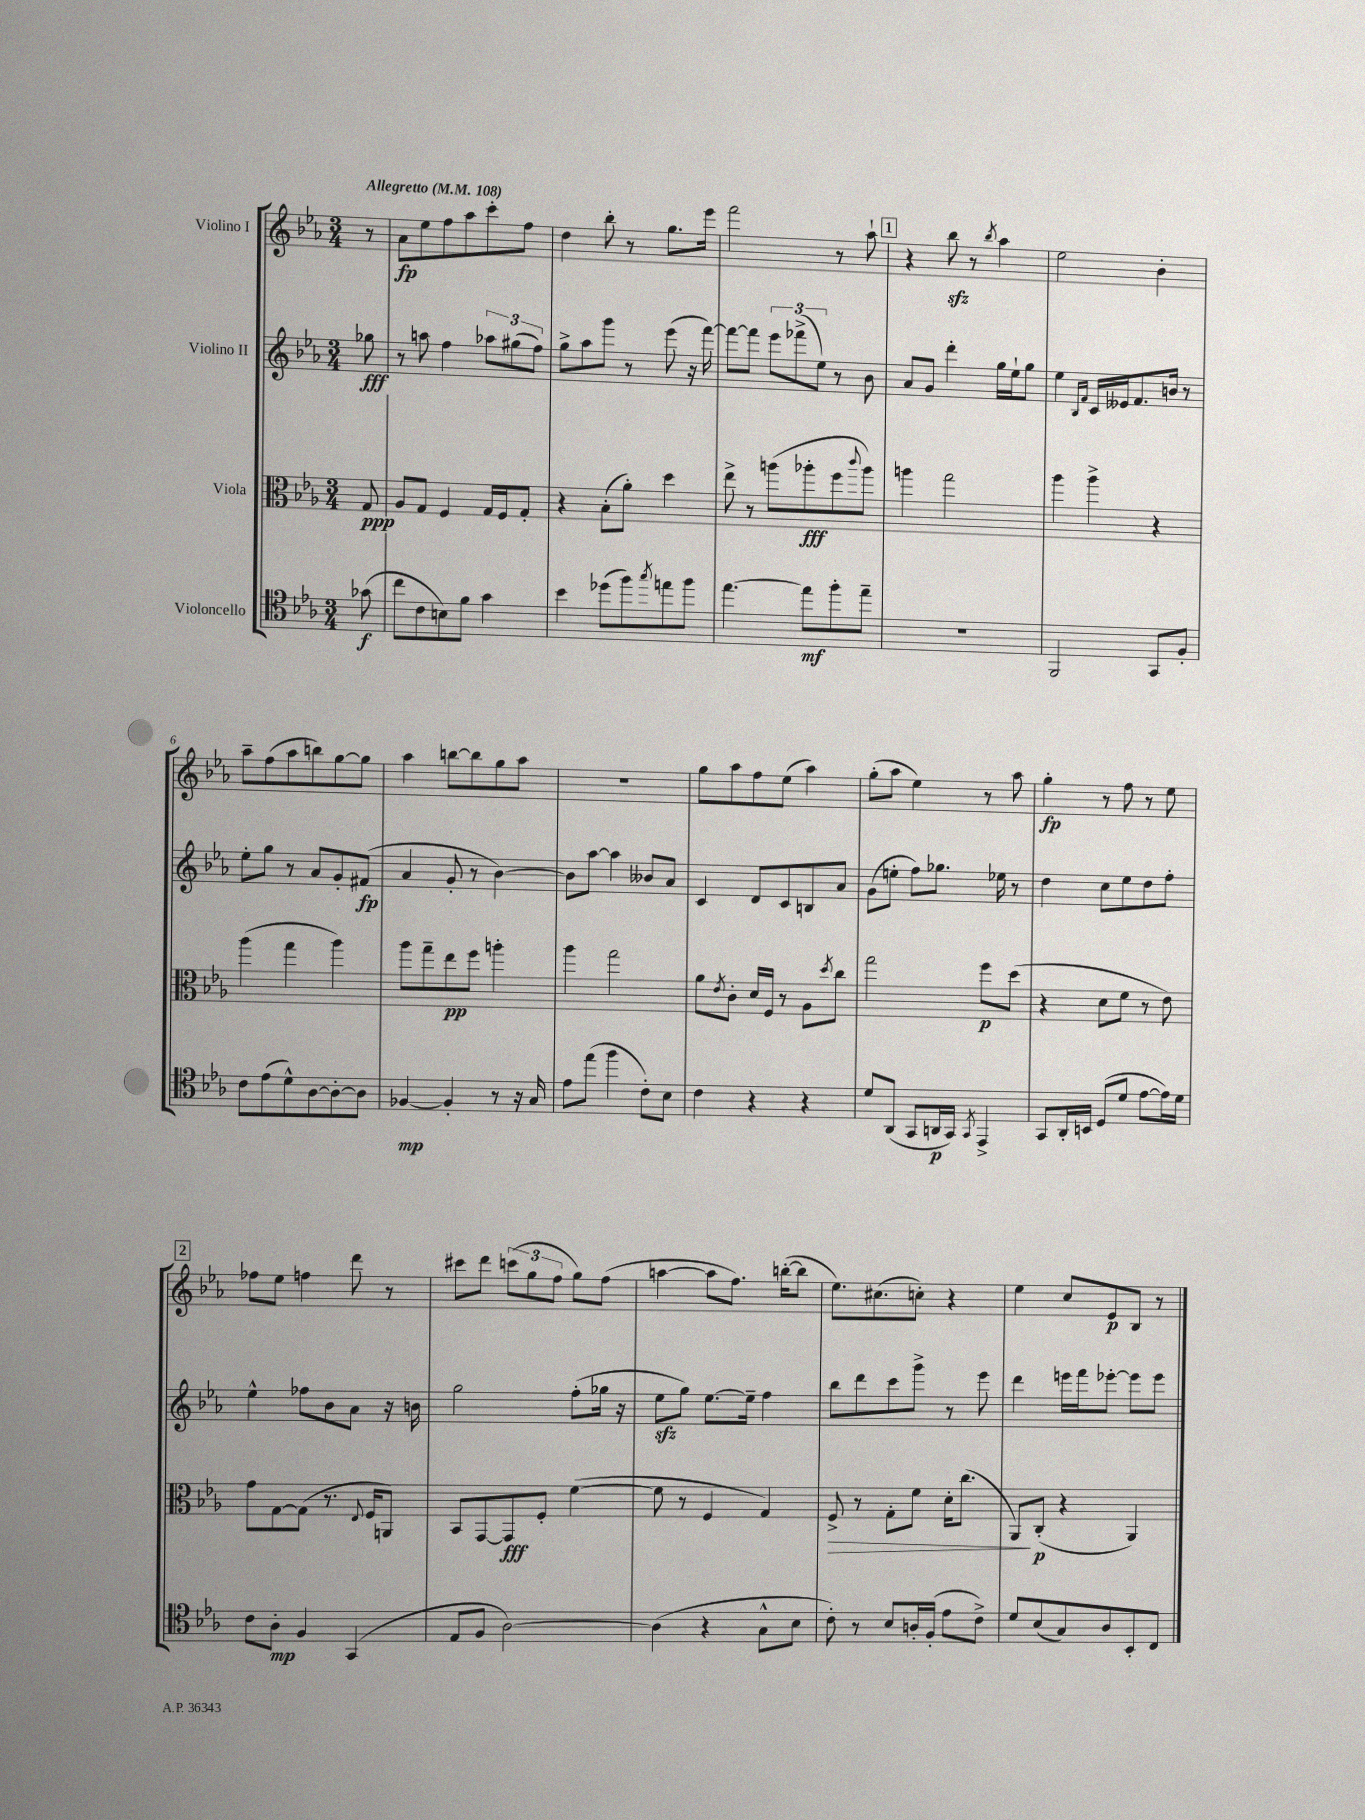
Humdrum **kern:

**kern	**dynam	**kern	**dynam	**kern	**dynam	**kern	**dynam
*part4	*part4	*part3	*part3	*part2	*part2	*part1	*part1
*staff4	*staff4	*staff3	*staff3	*staff2	*staff2	*staff1	*staff1
*I"Violoncello	*	*I"Viola	*	*I"Violino II	*	*I"Violino I	*
*clefC4	*	*clefC3	*	*clefG2	*	*clefG2	*
*k[b-e-a-]	*	*k[b-e-a-]	*	*k[b-e-a-]	*	*k[b-e-a-]	*
*M3/4	*	*M3/4	*	*M3/4	*	*M3/4	*
*MM108	*	*MM108	*	*MM108	*	*MM108	*
=	=	=	=	=	=	=	=
!	!	!	!	!	!	!LO:TX:a:B:t=Allegretto	!
(8g-X\	f	8G/	ppp	8gg-X\	fff	8r	.
=1	=1	=1	=1	=1	=1	=1	=1
8cc\L	.	8A-/L	.	8r	.	8a-\L	fp
8c\	.	8G/J	.	8aan\	.	8ee-\	.
8Bn\)	.	4F/	.	4ff\	.	8ff\	.
8f\J	.	.	.	.	.	8aa-\	.
4g\	.	16G/LL	.	12aa-X\L	.	8ccc'\	.
.	.	16F/J	.	.	.	.	.
.	.	.	.	(12gg#X\	.	.	.
.	.	8G'/J	.	.	.	8ff\J	.
.	.	.	.	12ff\J)	.	.	.
=2	=2	=2	=2	=2	=2	=2	=2
4b-\	.	4r	.	8gg^\L	.	4dd\	.
.	.	.	.	8aa-\	.	.	.
(8dd-X\L	.	(8B-'\L	.	8ggg\J	.	8bb-'\	.
8ff\)	.	8a-'\J)	.	8r	.	8r	.
8qgg/	.	.	.	.	.	.	.
8een\	.	4dd\	.	(8eee-\	.	8.gg\L	.
8ff\J	.	.	.	16r	.	.	.
.	.	.	.	[16fff\)	.	16eee-\Jk	.
=3	=3	=3	=3	=3	=3	=3	=3
[4.ee-\	.	8ee-^\	.	8fff\L_	.	2fff\	.
.	.	8r	.	8fff\J]	.	.	.
.	.	(8aan\L	.	12eee-\L	.	.	.
.	.	.	.	(12fff-X^\	.	.	.
8ee-\L]	mf	8aa-X'\	fff	.	.	.	.
.	.	.	.	12ee-\J)	.	.	.
8ff'\	.	8ff\	.	8r	.	8r	.
.	.	8qqccc/	.	.	.	.	.
8ee-~\J	.	8aa-\J)	.	8b-\	.	8aa-`\	.
!!LO:REH:place=s1:t=1
=4	=4	=4	=4	=4	=4	=4	=4
2.r	.	4aan\	.	8a-/L	.	4r	.
.	.	.	.	8g/J	.	.	.
.	.	2gg\	.	4ddd'\	.	8bb-zz\	.
.	.	.	.	.	.	8r	.
.	.	.	.	.	.	8qbb-/	.
.	.	.	.	16gg\LL	.	4aa-\	.
.	.	.	.	16ee-`\J	.	.	.
.	.	.	.	8gg\J	.	.	.
=5	=5	=5	=5	=5	=5	=5	=5
2FF/	.	4aa-\	.	4ee-\	.	2ee-\	.
.	.	.	.	16qqB-/LL	.	.	.
.	.	.	.	16qqf/JJ	.	.	.
.	.	4aa-^\	.	16c/LL	.	.	.
.	.	.	.	16e--X/J	.	.	.
.	.	.	.	8.f/	.	.	.
8GG/L	.	4r	.	.	.	4b-'\	.
.	.	.	.	16bn/Jk	.	.	.
8F'/J	.	.	.	8r	.	.	.
!!LO:LB:g=z
=6	=6	=6	=6	=6	=6	=6	=6
8c\L	.	(4aa-\	.	8ee-'\L	.	8aa-~\L	.
(8e-\	.	.	.	8gg\J	.	(8ff\	.
8d^^\)	.	4gg\	.	8r	.	8aa-\	.
[8A-\	.	.	.	8a-/L	.	8bbn\)	.
8A-'\_	.	4aa-\)	.	8g'/	.	[8gg\	.
8A-\J]	.	.	.	(8f#X/J	fp	8gg\J]	.
=7	=7	=7	=7	=7	=7	=7	=7
[4F-X/	mp	8aa-\L	.	4a-/	.	4aa-\	.
.	.	8gg~\	.	.	.	.	.
4F-'/]	.	8ee-\	pp	8g'/	.	[8bbn\L	.
.	.	8ff\J	.	8r	.	8bb\]	.
8r	.	4aan'\	.	[4b-\)	.	8gg\	.
16r	.	.	.	.	.	8aa-\J	.
16G/	.	.	.	.	.	.	.
=8	=8	=8	=8	=8	=8	=8	=8
8e-\L	.	4aa-\	.	8b-\L]	.	2.r	.
(8ee-\J	.	.	.	[8aa-\J	.	.	.
4ff\	.	2gg\	.	4aa-\]	.	.	.
8c'\L)	.	.	.	8b--X/L	.	.	.
8B-\J	.	.	.	8a-/J	.	.	.
=9	=9	=9	=9	=9	=9	=9	=9
4c\	.	8a-\L	.	4c/	.	8gg\L	.
.	.	8qe-/	.	.	.	.	.
.	.	8c'\J	.	.	.	8aa-\	.
4r	.	16d/LL	.	8d/L	.	8ff\	.
.	.	16F/JJ	.	.	.	.	.
.	.	8r	.	8c/	.	(8ee-\J	.
4r	.	8A-\L	.	8Bn/	.	4aa-\)	.
.	.	8qdd/	.	.	.	.	.
.	.	8cc\J	.	8a-/J	.	.	.
=10	=10	=10	=10	=10	=10	=10	=10
8d/L	.	2gg\	.	(8g\L	.	(8gg'\L	.
(8AA-/J	.	.	.	8een'\J	.	8aa-\J	.
8GG/L	.	.	.	8ff\L)	.	4ee-\)	.
16AAn/L	p	.	.	8.gg-X\J	.	.	.
16GG/JJ)	.	.	.	.	.	.	.
8qGG/	.	.	.	.	.	.	.
4EE-^/	.	8ff\L	p	.	.	8r	.
.	.	.	.	16ee-X\	.	.	.
.	.	(8dd\J	.	8r	.	8aa-\	.
=11	=11	=11	=11	=11	=11	=11	=11
8GG/L	.	4r	.	4dd\	.	4gg'\	fp
16AA-'/L	.	.	.	.	.	.	.
16BBn/JJ	.	.	.	.	.	.	.
(8D/L	.	8d\L	.	8cc\L	.	8r	.
8d/J	.	8f\J	.	8ee-\	.	8ff\	.
[8e-\L	.	8r	.	8dd\	.	8r	.
16e-\L])	.	8e-\)	.	8ff'\J	.	8ee-\	.
16d\JJ	.	.	.	.	.	.	.
!!LO:LB:g=z
!!LO:REH:place=s1:t=2
=12	=12	=12	=12	=12	=12	=12	=12
8c\L	.	8g\L	.	4ee-^^\	.	8ff-X\L	.
8A-'\J	mp	[8G\	.	.	.	8ee-\J	.
4F/	.	(8G\J]	.	8ff-X\L	.	4ffn\	.
.	.	8.r	.	8b-\	.	.	.
(4GG/	.	.	.	8a-\J	.	8ddd\	.
.	.	8qqE-/	.	.	.	.	.
.	.	16F/KL	.	.	.	.	.
.	.	8AAn/J)	.	16r	.	8r	.
.	.	.	.	16bn\	.	.	.
=13	=13	=13	=13	=13	=13	=13	=13
8E-/L	.	8BB-/L	.	2gg\	.	8ccc#X\L	.
8F/J	.	[8GG/	.	.	.	8ddd\J	.
[2A-\)	.	8GG/]	fff	.	.	(12cccn\L	.
.	.	.	.	.	.	12gg\	.
.	.	8F'/J	.	.	.	.	.
.	.	.	.	.	.	12ff\J	.
.	.	([4f\	.	(8ff'\L	.	8gg\L)	.
.	.	.	.	16gg-X\Jk	.	(8ff\J	.
.	.	.	.	16r	.	.	.
=14	=14	=14	=14	=14	=14	=14	=14
(4A-\]	.	8f\]	.	8ee-zz\L	.	[4aan\	.
.	.	8r	.	8gg\J)	.	.	.
4r	.	4F/	.	[8.ee-\L	.	8aa\L]	.
.	.	.	.	.	.	8.ff\J)	.
.	.	.	.	16ee-~\Jk]	.	.	.
8G^^\L	.	4G/)	.	4ff\	.	.	.
.	.	.	.	.	.	([16bbn'\KL	.
8B-\J	.	.	.	.	.	8bb\J]	.
=15	=15	=15	=15	=15	=15	=15	=15
!	!	!	!LO:HP:b	!	!	!	!
8c'\)	.	8F^/	>	8bb-\L	.	8.ee-\L)	.
8r	.	8r	.	8ddd\	.	.	.
.	.	.	.	.	.	(8.cc#X\	.
8B-/L	.	8G'\L	.	8ccc\	.	.	.
16An'/L	.	8f\J	.	8ggg^\J	.	8ccn'\J)	.
(16F'/JJ	.	.	.	.	.	.	.
8e-\L	.	16d'\KL	.	8r	.	4r	.
.	.	(8.cc\J	.	.	.	.	.
8c^\J)	.	.	.	8eee-\	.	.	.
=16	=16	=16	=16	=16	=16	=16	=16
8d/L	.	8AA-/L)	.	4ddd\	.	4ee-\	.
(8B-/	.	(8C'/J	] p	.	.	.	.
8G/)	.	4r	.	16eeen\LL	.	8cc/L	.
.	.	.	.	16fff\J	.	.	.
8A-/	.	.	.	[8eee-X'\J	.	8e-/	p
8BB-'/	.	4AA-/)	.	8eee-\L]	.	8B-/J	.
8C/J	.	.	.	8eee-\J	.	8r	.
==	==	==	==	==	==	==	==
*-	*-	*-	*-	*-	*-	*-	*-
